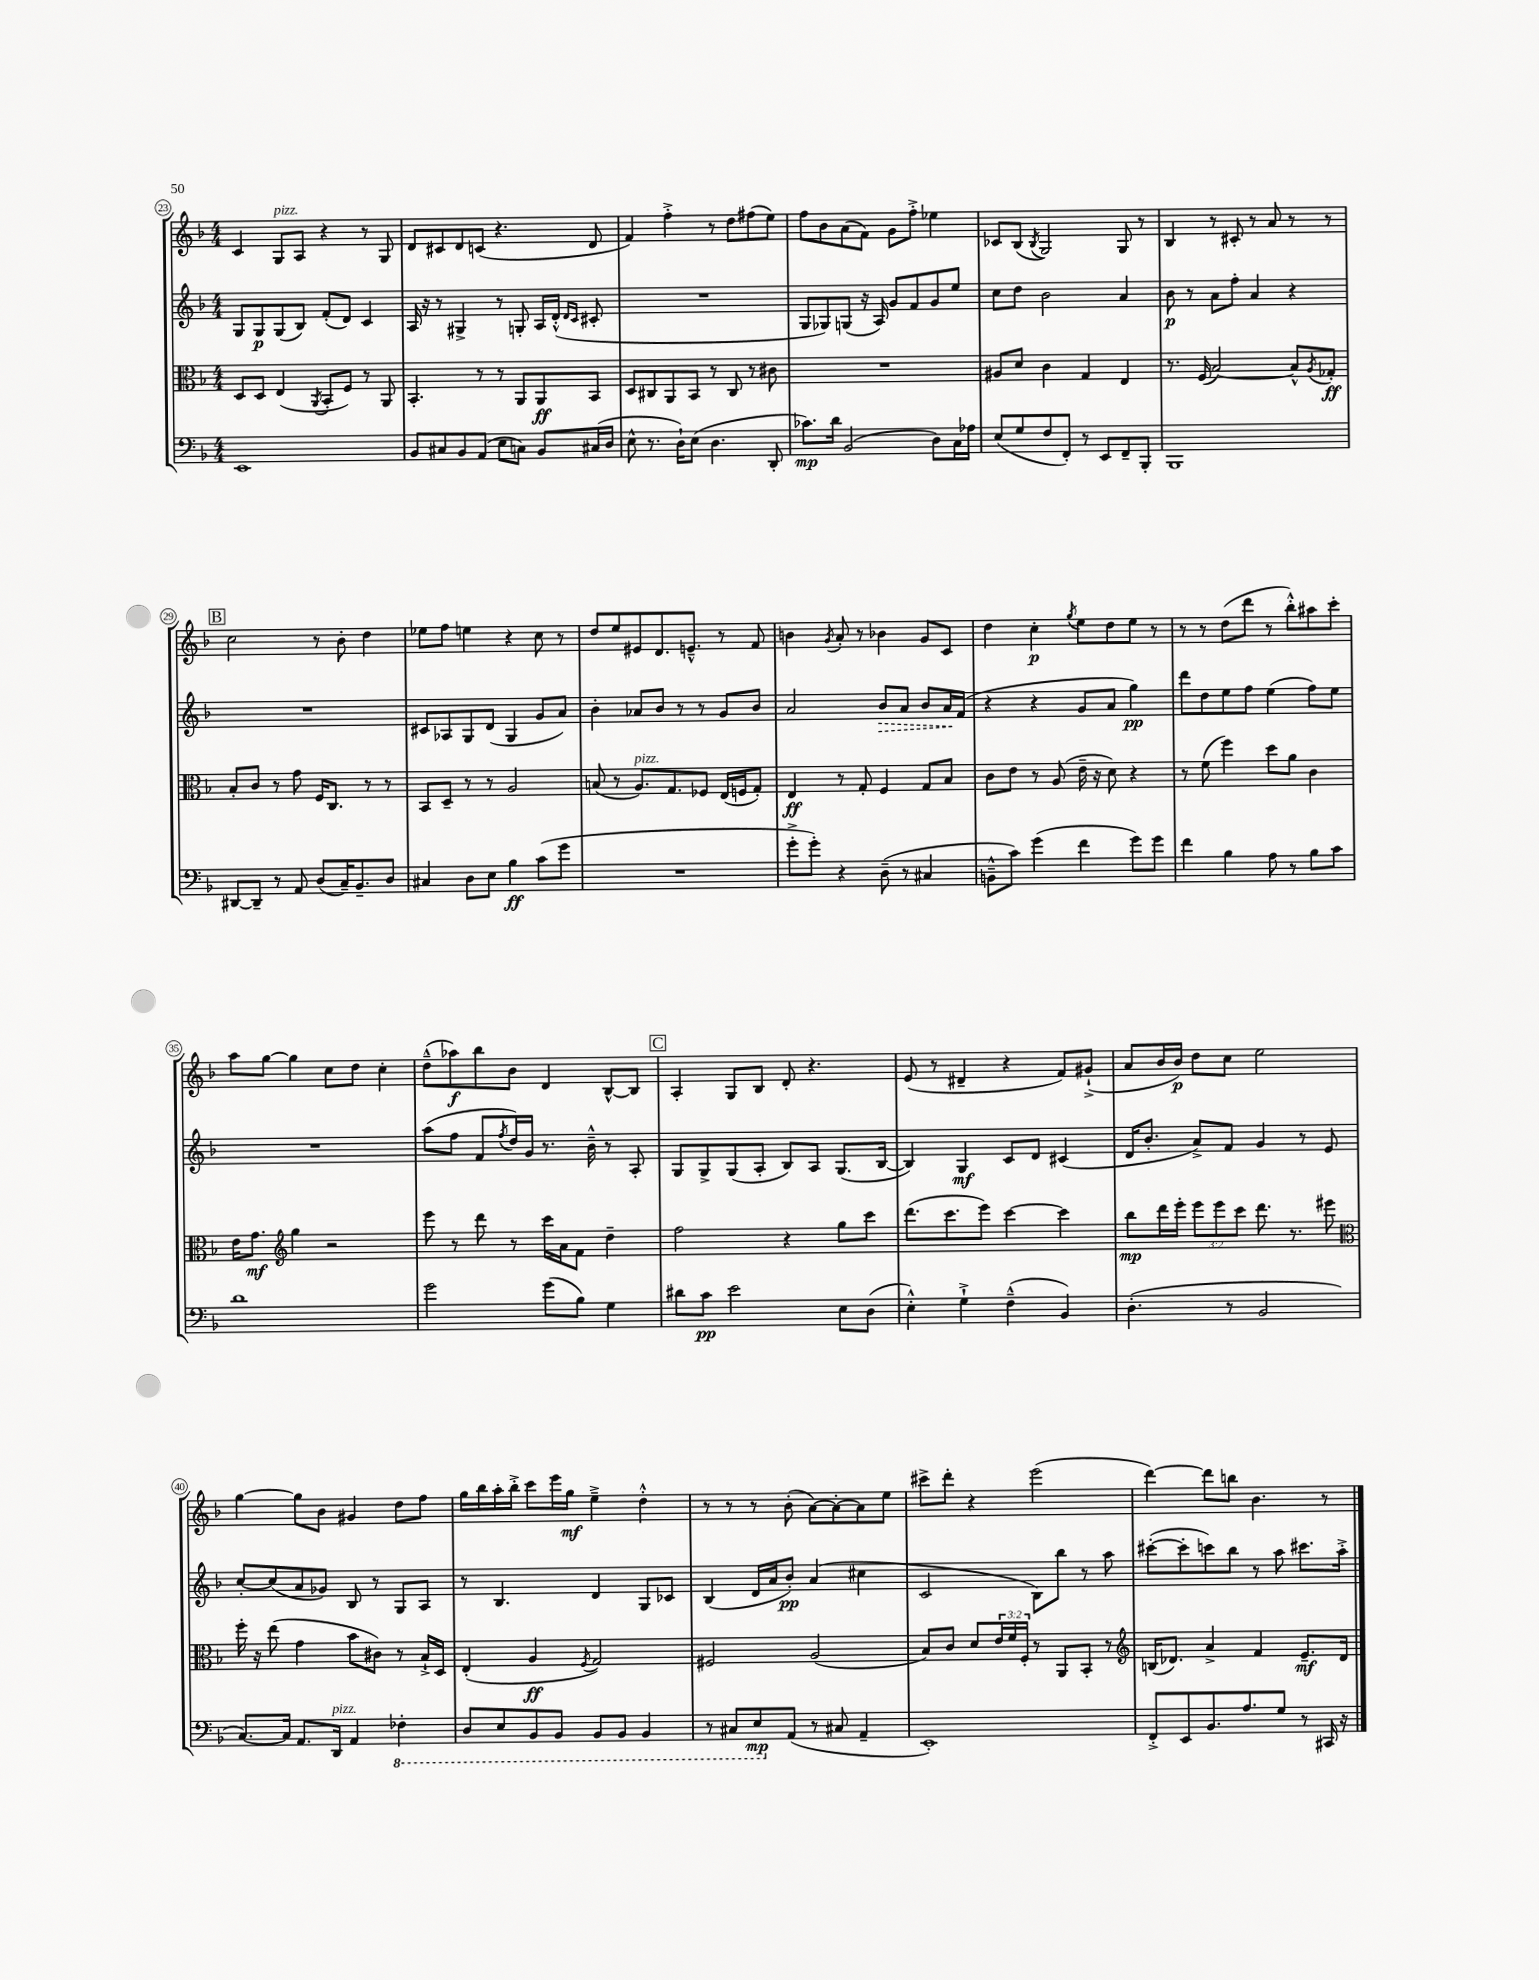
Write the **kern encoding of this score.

**kern	**dynam	**kern	**dynam	**kern	**dynam	**kern	**dynam
*part4	*part4	*part3	*part3	*part2	*part2	*part1	*part1
*staff4	*staff4	*staff3	*staff3	*staff2	*staff2	*staff1	*staff1
*clefF4	*	*clefC3	*	*clefG2	*	*clefG2	*
*k[b-]	*	*k[b-]	*	*k[b-]	*	*k[b-]	*
*M4/4	*	*M4/4	*	*M4/4	*	*M4/4	*
=23	=23	=23	=23	=23	=23	=23	=23
1EE	.	8D/L	.	8G/L	.	4c/	.
.	.	8D/J	.	8G/	p	.	.
!	!	!	!	!	!	!LO:TX:a:i:t=pizz.	!
.	.	(4E/	.	(8G/	.	8G/L	.
.	.	.	.	8B-/J)	.	8A/J	.
.	.	8qAA/	.	.	.	.	.
.	.	8BB-'/L	.	(8f'/L	.	4r	.
.	.	8F/J)	.	8d/J)	.	.	.
.	.	8r	.	4c/	.	8r	.
.	.	8AA/	.	.	.	8G/	.
=24	=24	=24	=24	=24	=24	=24	=24
8BB-/L	.	4.BB-'/	.	16A/	.	8d/L	.
.	.	.	.	16r	.	.	.
8C#X/	.	.	.	8r	.	8c#X/	.
8BB-/	.	.	.	4G#X^/	.	8d/	.
(8AA/J	.	8r	.	.	.	(8cn/J	.
8E\L	.	8r	.	8r	.	4.r	.
8Cn\J)	.	8AA/L	.	8Gn'/	.	.	.
8BB-/L	.	8AA/	ff	16A/LL	.	.	.
.	.	.	.	(16d'^^/JJ	.	.	.
.	.	.	.	16qqd/LL	.	.	.
.	.	.	.	16qqc/JJ	.	.	.
(16C#X/L	.	8BB-/J	.	8c#X'/	.	8d/	.
16D/JJ	.	.	.	.	.	.	.
=25	=25	=25	=25	=25	=25	=25	=25
8E^^\	.	8D/L	.	1r	.	4f/)	.
8.r	.	8C#X/	.	.	.	.	.
.	.	8AA/	.	.	.	4ff'^\	.
16D`\KL)	.	.	.	.	.	.	.
(8E\J	.	8BB-/J	.	.	.	.	.
4.D\	.	8r	.	.	.	8r	.
.	.	8C#/	.	.	.	8dd\L	.
.	.	8r	.	.	.	(8ff#X\	.
8DD'/	.	8c#X\	.	.	.	8ee\J)	.
=26	=26	=26	=26	=26	=26	=26	=26
8.c-X\L)	mp	1r	.	8G/L	.	8ff\L	.
.	.	.	.	8G-X/)	.	8b-\	.
16d\Jk	.	.	.	.	.	.	.
(2BB-/	.	.	.	(8Gn/J	.	(8a\	.
.	.	.	.	16r	.	8f\J)	.
.	.	.	.	16A/)	.	.	.
.	.	.	.	8g/L	.	8g\L	.
.	.	.	.	8f/	.	8ff'^\J	.
8D\L)	.	.	.	8g/	.	4ee-X\	.
16C\L	.	.	.	8ee/J	.	.	.
16A-X\JJ	.	.	.	.	.	.	.
=27	=27	=27	=27	=27	=27	=27	=27
(8E/L	.	8A#X/L	.	8cc\L	.	8c-X/L	.
8G/	.	8d/J	.	8dd\J	.	(8B-/J	.
.	.	.	.	.	.	8qB-/	.
8F/	.	4c\	.	2b-\	.	2G/)	.
8FF'/J)	.	.	.	.	.	.	.
8r	.	4G/	.	.	.	.	.
8EE/L	.	.	.	.	.	.	.
8FF~/	.	4E/	.	4a/	.	8G/	.
8BBB-'/J	.	.	.	.	.	8r	.
=28	=28	=28	=28	=28	=28	=28	=28
1BBB-	.	8.r	.	8b-\	p	4B-/	.
.	.	.	.	8r	.	.	.
.	.	(16F/	.	.	.	.	.
.	.	[2B-/)	.	8a\L	.	8r	.
.	.	.	.	8ff'\J	.	8c#X'/	.
.	.	.	.	4a/	.	8r	.
.	.	.	.	.	.	8a/	.
.	.	8B-^^/L]	.	4r	.	8r	.
.	.	8qA/	.	.	.	.	.
.	.	8G-X'/J	ff	.	.	8r	.
!!LO:LB:g=z
!!LO:REH:place=s1:t=B
=29	=29	=29	=29	=29	=29	=29	=29
[8DD#X/L	.	8B-'/L	.	1r	.	2cc\	.
8DD#~/J]	.	8c/J	.	.	.	.	.
8r	.	8r	.	.	.	.	.
8AA/	.	8g\	.	.	.	.	.
(8D/L	.	16F/KL	.	.	.	8r	.
.	.	8.C/J	.	.	.	.	.
16C~/K)	.	.	.	.	.	8b-'\	.
8.BB-~/	.	.	.	.	.	.	.
.	.	8r	.	.	.	4dd\	.
8D/J	.	8r	.	.	.	.	.
=30	=30	=30	=30	=30	=30	=30	=30
4C#X/	.	8BB-/L	.	8c#X/L	.	8ee-X\L	.
.	.	8D~/J	.	8A-X/	.	8ff\J	.
8D\L	.	8r	.	8G/	.	4een\	.
8E\J	.	8r	.	(8d/J	.	.	.
4B-\	ff	2A/	.	4G/	.	4r	.
(8c\L	.	.	.	8g/L	.	8cc\	.
8g\J	.	.	.	8a/J)	.	8r	.
=31	=31	=31	=31	=31	=31	=31	=31
1r	.	(8Bn/	.	4b-'\	.	8dd/L	.
.	.	8r	.	.	.	8ee/	.
!	!	!LO:TX:a:i:t=pizz.	!	!	!	!	!
.	.	8.A/L)	.	8a-X/L	.	8e#X/	.
.	.	.	.	8b-/J	.	8.d/	.
.	.	8.G/	.	.	.	.	.
.	.	.	.	8r	.	.	.
.	.	.	.	.	.	8.en~^^/J	.
.	.	8F-X/J	.	8r	.	.	.
.	.	(16E/LL	.	8g/L	.	8r	.
.	.	16Fn/J	.	.	.	.	.
.	.	8G'/J)	.	8b-/J	.	8f/	.
=32	=32	=32	=32	=32	=32	=32	=32
8g'^\L	.	4E/	ff	2a/	.	4bn\	.
8g'\J)	.	.	.	.	.	.	.
.	.	.	.	.	.	8qg/	.
4r	.	8r	.	.	.	8a'/	.
.	.	8G'/	.	.	.	8r	.
!	!	!	!	!	!LO:HP:b	!	!
(8D~\	.	4F/	.	8b-/L	>	4b-X\	.
8r	.	.	.	8a/J	.	.	.
4C#X/	.	8G/L	.	8b-/L	.	8g/L	.
.	.	8B-/J	.	16a/L	.	8c/J	.
.	.	.	.	(16f/JJ	]	.	.
=33	=33	=33	=33	=33	=33	=33	=33
8BBn~^^\L	.	8c\L	.	4r	.	4dd\	.
8c\J)	.	8e\J	.	.	.	.	.
(4g\	.	8r	.	4r	.	4cc'\	p
.	.	(8A/	.	.	.	.	.
.	.	.	.	.	.	8qgg/	.
4f\	.	16e~\	.	8g/L	.	8ee\L	.
.	.	16r	.	.	.	.	.
.	.	8d\)	.	8a/J	.	8dd\	.
8g\L)	.	4r	.	4gg\)	pp	8ee\J	.
8g\J	.	.	.	.	.	8r	.
=34	=34	=34	=34	=34	=34	=34	=34
4f\	.	8r	.	8ddd\L	.	8r	.
.	.	(8f\	.	8dd\	.	8r	.
4B-\	.	4ff\)	.	8ee\	.	(8dd\L	.
.	.	.	.	8ff\J	.	8ddd\J	.
8A\	.	8dd\L	.	(4ee\	.	8r	.
8r	.	8a\J	.	.	.	8bb-'^^\L)	.
8B-\L	.	4c\	.	8ff\L)	.	8aa#X\	.
8c\J	.	.	.	8ee\J	.	8ccc'\J	.
!!LO:LB:g=z
=35	=35	=35	=35	=35	=35	=35	=35
1d	.	16e\KL	.	1r	.	8aa\L	.
.	.	8.g\J	mf	.	.	.	.
.	.	.	.	.	.	[8gg\J	.
*	*	*clefG2	*	*	*	*	*
.	.	4gg\	.	.	.	4gg\]	.
.	.	2r	.	.	.	8cc\L	.
.	.	.	.	.	.	8dd\J	.
.	.	.	.	.	.	4cc'\	.
=36	=36	=36	=36	=36	=36	=36	=36
2g\	.	8eee\	.	(8aa\L	.	(8dd~^^\L	.
.	.	8r	.	8ff\J	.	8aa-X\)	f
.	.	8ddd\	.	8f/L	.	8bb-\	.
.	.	.	.	8qff/	.	.	.
.	.	8r	.	16dd/L)	.	8b-\J	.
.	.	.	.	16g/JJ	.	.	.
(8g\L	.	16ccc\LL	.	8.r	.	4d/	.
.	.	16a\J	.	.	.	.	.
8B-\J)	.	8f\J	.	.	.	.	.
.	.	.	.	16b-~^^\	.	.	.
4G\	.	4dd~\	.	8r	.	[8B-^^/L	.
.	.	.	.	8A'/	.	8B-/J]	.
!!LO:REH:place=s1:t=C
=37	=37	=37	=37	=37	=37	=37	=37
8d#X\L	.	2ff\	.	8G/L	.	4A'/	.
8c\J	pp	.	.	8G^/	.	.	.
2e\	.	.	.	(8G/	.	8G/L	.
.	.	.	.	8A'/J	.	8B-/J	.
.	.	4r	.	8B-/L)	.	8d'/	.
.	.	.	.	8A/J	.	4.r	.
8E\L	.	8gg\L	.	(8.G/L	.	.	.
(8D\J	.	8ccc\J	.	.	.	.	.
.	.	.	.	[16B-/Jk	.	.	.
=38	=38	=38	=38	=38	=38	=38	=38
4E'^^\)	.	(8.ddd\L	.	4B-/])	.	(8e/	.
.	.	.	.	.	.	8r	.
.	.	8.ccc\	.	.	.	.	.
4G`^\	.	.	.	4G/	mf	4d#X~/	.
.	.	8eee\J)	.	.	.	.	.
(4F~^^\	.	[4ccc\	.	8c/L	.	4r	.
.	.	.	.	8d/J	.	.	.
4BB-/)	.	4ccc\]	.	(4c#X/	.	8f/L)	.
.	.	.	.	.	.	(8g#X`^/J	.
=39	=39	=39	=39	=39	=39	=39	=39
(4.D'\	.	8bb-\L	mp	16d/KL	.	8a/L	.
.	.	.	.	8.b-'/J	.	.	.
.	.	16ddd\L	.	.	.	16b-/L	.
.	.	16eee'\JJ	.	.	.	16b-/JJ)	p
.	.	12eee\L	.	8a^/L)	.	8dd\L	.
.	.	12eee\	.	.	.	.	.
8r	.	.	.	8f/J	.	8cc\J	.
.	.	12ccc\J	.	.	.	.	.
2BB-/	.	8.ddd\	.	4g/	.	2ee\	.
.	.	8.r	.	.	.	.	.
.	.	.	.	8r	.	.	.
.	.	8eee#X\	.	8e/	.	.	.
!!LO:LB:g=z
=40	=40	=40	=40	=40	=40	=40	=40
*	*	*clefC3	*	*	*	*	*
[8.C/L)	.	16ff'\	.	[8cc'/L	.	[4gg\	.
.	.	16r	.	.	.	.	.
.	.	(8ee\	.	(8cc/]	.	.	.
16C/Jk]	.	.	.	.	.	.	.
8.AA/L	.	4g\	.	8a/	.	8gg\L]	.
.	.	.	.	8g-X/J)	.	8b-\J	.
!LO:TX:a:i:t=pizz.	!	!	!	!	!	!	!
16DD/Jk	.	.	.	.	.	.	.
4AA/	.	8b-\L	.	8B-/	.	4g#X/	.
.	.	8c#X\J)	.	8r	.	.	.
*8ba	*	*	*	*	*	*	*
4FF-X'\	.	8r	.	8G/L	.	8dd\L	.
.	.	16B-`^/LL	.	8A/J	.	8ff\J	.
.	.	16D/JJ	.	.	.	.	.
=41	=41	=41	=41	=41	=41	=41	=41
8DD/L	.	(4E'/	.	8r	.	16gg\LL	.
.	.	.	.	.	.	16bb-\	.
8EE/	.	.	.	4.B-/	.	16aa'\	.
.	.	.	.	.	.	16bb-'^\JJ	.
8BBB-/	.	4A/	ff	.	.	8ccc\L	.
8BBB-/J	.	.	.	.	.	16eee\L	.
.	.	.	.	.	.	16gg\JJ	mf
.	.	8qF/	.	.	.	.	.
8BBB-/L	.	2G/)	.	4d/	.	4ee~^\	.
8BBB-/J	.	.	.	.	.	.	.
4BBB-/	.	.	.	8G/L	.	4dd'^^\	.
.	.	.	.	8c-X/J	.	.	.
=42	=42	=42	=42	=42	=42	=42	=42
8r	.	2F#X/	.	(4B-/	.	8r	.
8CC#X/L	.	.	.	.	.	8r	.
8EE/	mp	.	.	16d/LL	.	8r	.
.	.	.	.	16a/J	.	.	.
*X8ba	*	*	*	*	*	*	*
(8AA/J	.	.	.	8b-'/J)	pp	(8b-'\	.
8r	.	(2A/	.	(4a/	.	[8a\L)	.
8C#X/	.	.	.	.	.	8a'\_	.
4AA~/	.	.	.	4cc#X\	.	8a\]	.
.	.	.	.	.	.	8ee\J	.
=43	=43	=43	=43	=43	=43	=43	=43
1EE')	.	8B-/L)	.	2c/	.	8ccc#X^\L	.
.	.	8c/J	.	.	.	8ddd'\J	.
.	.	8d/L	.	.	.	4r	.
.	.	24e/L	.	.	.	.	.
.	.	24f/	.	.	.	.	.
.	.	24F'/JJ	.	.	.	.	.
.	.	8r	.	8B-\L)	.	(2eee\	.
.	.	8AA/L	.	8bb-\J	.	.	.
.	.	8BB-'/J	.	8r	.	.	.
.	.	8r	.	8aa\	.	.	.
=44	=44	=44	=44	=44	=44	=44	=44
*	*	*clefG2	*	*	*	*	*
8FF'^/L	.	(16Bn/KL	.	([8ccc#X'\L	.	[4ddd\)	.
.	.	8.d-X/J)	.	.	.	.	.
8EE/	.	.	.	8ccc#'\]	.	.	.
8.BB-/	.	4a^/	.	8cccn\)	.	8ddd\L]	.
.	.	.	.	8bb-\J	.	8bbn\J	.
8.A/	.	.	.	.	.	.	.
.	.	4f/	.	8r	.	4.b-\	.
8G/J	.	.	.	8aa\	.	.	.
8r	.	8.e~/L	mf	8.ccc#X\L	.	.	.
16CC#X/	.	.	.	.	.	8r	.
16r	.	16d-/Jk	.	16aa'^\Jk	.	.	.
==	==	==	==	==	==	==	==
*-	*-	*-	*-	*-	*-	*-	*-
